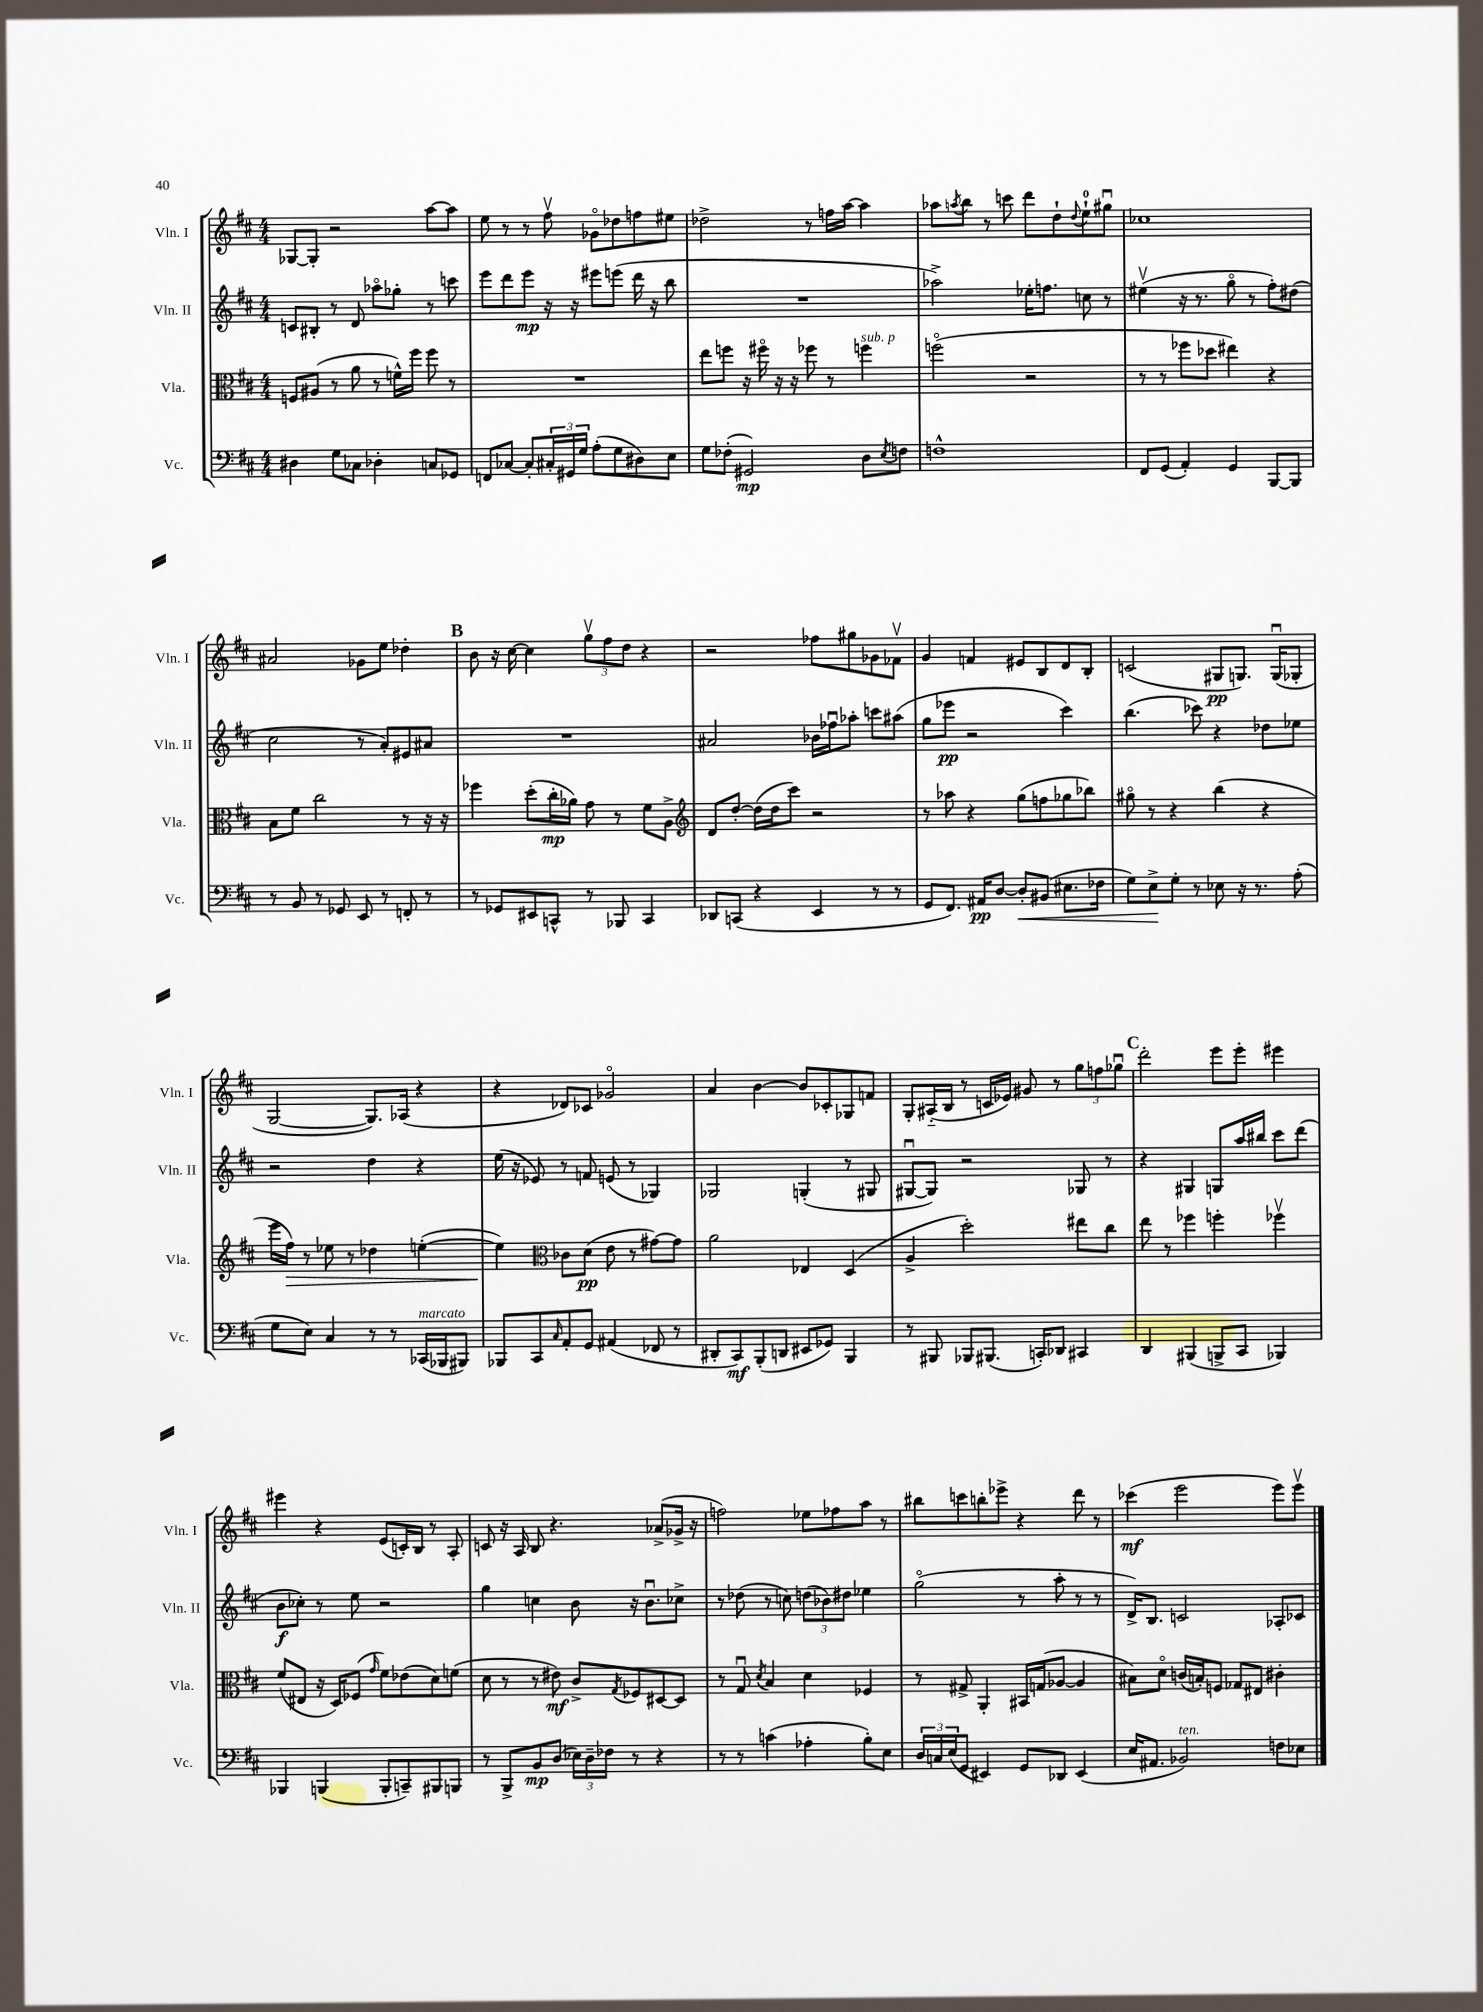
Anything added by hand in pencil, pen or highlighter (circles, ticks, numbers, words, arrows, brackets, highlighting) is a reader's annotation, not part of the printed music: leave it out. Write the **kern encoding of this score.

**kern	**kern	**kern	**kern
*staff4	*staff3	*staff2	*staff1
*clefF4	*clefC3	*clefG2	*clefG2
*k[f#c#]	*k[f#c#]	*k[f#c#]	*k[f#c#]
*M4/4	*M4/4	*M4/4	*M4/4
4D#	8F	8c	[8G-
.	(8A#	8B#'	8G-']
8G	8r	8r	2r
8C-	8a	8d	.
4D-'	8r	8aa-o	.
.	16f^^)	8gg-'	.
.	16ff#	.	.
8C	8ff#	8r	[8aa
8GG-	8r	8ccc	8aa]
=	=	=	=
8FF	1r	8eee	8ee
[8C-	.	8ddd	8r
8C-']	.	8eee	8r
24C#'	.	16r	8ff#v
24GG#	.	.	.
.	.	16r	.
24G	.	.	.
(8A'	.	8eee#	8g-o
8G	.	(8eee	8dd-
8D#)	.	16ddd	8ff
.	.	16r	.
8E	.	8bb	8ee#
=	=	=	=
8G	8ee	1r	2dd-^
(8F-'	8ff	.	.
2GG#)	16r	.	.
.	16ff#o	.	.
.	16r	.	.
.	16r	.	.
.	8ff-	.	8r
.	8r	.	16ff
.	.	.	[16aa
8D	4ff	.	4aa]
8qE	.	.	.
8F	.	.	.
=	=	=	=
1F^^	(2ffo	2aa-^)	8aa-
.	.	.	8qaa
.	.	.	8bb
.	.	.	8r
.	.	.	8ccc
.	2r	16ee-'	8ddd
.	.	8.ff	.
.	.	.	8dd`
.	.	.	8qqdd
.	.	8cc	8ee`
.	.	8r	8gg#u
=	=	=	=
8FF#	8r	(4ee#v	1cc-
(8GG	8r	.	.
4AA')	8ff-	16r	.
.	.	8.r	.
.	8dd-	.	.
4GG	4ee#)	8ggo	.
.	.	8r	.
[8BBB	4r	8ff#')	.
8BBB]	.	(8dd#	.
=	=	=	=
8r	8B	2cc#	2a#
8BB	8f#	.	.
8r	2cc#	.	.
8GG-	.	.	.
8EE	.	8r	8g-
8r	.	8a')	8ee
8FF'	8r	8e#	4dd-'
8r	16r	8a#	.
.	16r	.	.
=	=	=	=
8r	4ff-	1r	8b
8GG-	.	.	16r
.	.	.	[16cc#
8EE#	(8dd'	.	4cc#]
8CC^^	16cc#'	.	.
.	16a-)	.	.
8r	8g	.	12ggv
.	.	.	12ff#
8BBB-	8r	.	.
.	.	.	12dd
4CC	8f#	.	4r
.	8A^	.	.
=	=	=	=
*	*clefG2	*	*
8DD-	8d	2a#	2r
(8CC	[8dd'	.	.
4r	(16dd]	.	.
.	16dd	.	.
.	8ccc#)	.	.
4EE	2r	16b-	8ff-
.	.	16ff-u	.
.	.	8aa-'	8gg#
8r	.	8ccc	8g-
8r	.	(8aa#	8f-v
=	=	=	=
8GG	8r	8gg	4g
8.FF#)	8aa-	8eee-	.
.	4r	2r	4f
16AA#	.	.	.
[8D	.	.	.
8D']	(8gg	.	8e#
(8BB#	8ff	.	8B
8.E#	8gg-	4ccc#)	8d
.	8bb-)	.	8B'
16F-	.	.	.
=	=	=	=
8G)	8gg#o	(4.bb	(2c
8E^	8r	.	.
8G'	4r	.	.
8r	.	8ccc-)	.
8E-	(4bb	4r	8G#
16r	.	.	8.G)
8.r	.	.	.
.	4r	8dd-	.
.	.	.	(16Gu
(8A'	.	8ee-	8G-'
=	=	=	=
8G	16eee	2r	[2G
.	16ff#)	.	.
8E)	8r	.	.
4C#	8ee-	.	.
.	8r	.	.
8r	4dd-	4dd	8.G])
8r	.	.	.
.	.	.	(16A-
(16CC-	([4ee'	4r	4r
16BBB-	.	.	.
8BBB#)	.	.	.
=	=	=	=
8BBB-	4ee])	(16ee	4r
.	.	16r	.
8CC#	.	8e-)	.
*	*clefC3	*	*
16qqC#	.	.	.
8AA'	8c-	8r	8d-)
8GG	(8d	8f	8c-
(4AA#	8e	(8e	2g-o
.	8r	8r	.
8FF-	[8g#)	4G-)	.
8r	8g#]	.	.
=	=	=	=
8DD#'	2a	2G-	4a
8CC#)	.	.	.
(8BBB'	.	.	[4b
8DD	.	.	.
8EE#	4E-	(4G'	8b]
8GG-)	.	.	8c-'
4BBB	(4D	8r	8G-
.	.	8G#	8f
=	=	=	=
8r	4A^	[8G#u	8G'
8BBB#	.	8G#])	(16A#'~
.	.	.	16B
8BBB-	2dd')	2r	8r
(8.BBB#	.	.	16c
.	.	.	16e-)
.	.	.	8g#
16CC')	.	.	.
8DD-	.	.	8r
4CC#	8ee#	8G-	12gg
.	.	.	12ff
.	8cc#	8r	.
.	.	.	12gg-u
=	=	=	=
4DD	8ee	4r	2ddd'
.	8r	.	.
(4BBB#	4ff-	4G#	.
8BBB^	4ff'	8G	8eee
8CC#	.	16aa	8eee'
.	.	16bb#	.
4BBB-)	4ff-v	8ccc#	4eee#
.	.	(8ddd	.
=	=	=	=
4BBB-	(8f#	8b	4eee#
.	8E#	8cc-')	.
(4BBB	16r	8r	4r
.	16D)	.	.
.	(8F-	8ee	.
.	16qqg	.	.
8BBB'	8f#)	2r	(8e
8CC~)	(8e-	.	16c')
.	.	.	16B
8BBB#	8d)	.	8r
8BBB	(8f	.	8A'
=	=	=	=
8r	8d	4gg	8c
8BBB^	8r	.	16r
.	.	.	16A
8BB	8r	4cc	8B
(8D	8e#)	.	4.r
24E-)	8c#^	8b	.
24D~	.	.	.
24F-	.	.	.
.	8qG	.	.
8r	8F-	16r	.
.	.	8.bu	.
4r	[8D#	.	(8a-^
.	8D#]	8cc-^	16g-^
.	.	.	16r
=	=	=	=
8r	8r	8r	2ff)
8r	8Gu	(8dd-	.
.	8qd	.	.
(4c	4B	8r	.
.	.	8cc)	.
4A-'	4d	(12dd	8ee-
.	.	12b-)	.
.	.	.	8ff-
.	.	12dd#	.
8B')	4F-	4ee-	8aa
8E	.	.	8r
=	=	=	=
24D	8r	(2ggo	8bb#
24C	.	.	.
(24E	.	.	.
8GG	8G#^	.	8ccc
4EE#)	4AA'	.	8bb'
.	.	.	8eee-^
8GG	16BB#	8r	4r
.	(16G	.	.
8DD-	[8A-	8aa'	.
(4EE#	4A-]	8r	8ddd
.	.	8r	8r
=	=	=	=
16E	8B#)	16d^)	(4ccc-
8.AA#	.	8.B	.
.	8do	.	.
2BB-)	(16c	2c	2eee
.	16B')	.	.
.	8F	.	.
.	8G-	.	.
.	8E#	.	.
8F	4c#'	8A-'	8eee)
8E-	.	8c-	8eeev
==	==	==	==
*-	*-	*-	*-
